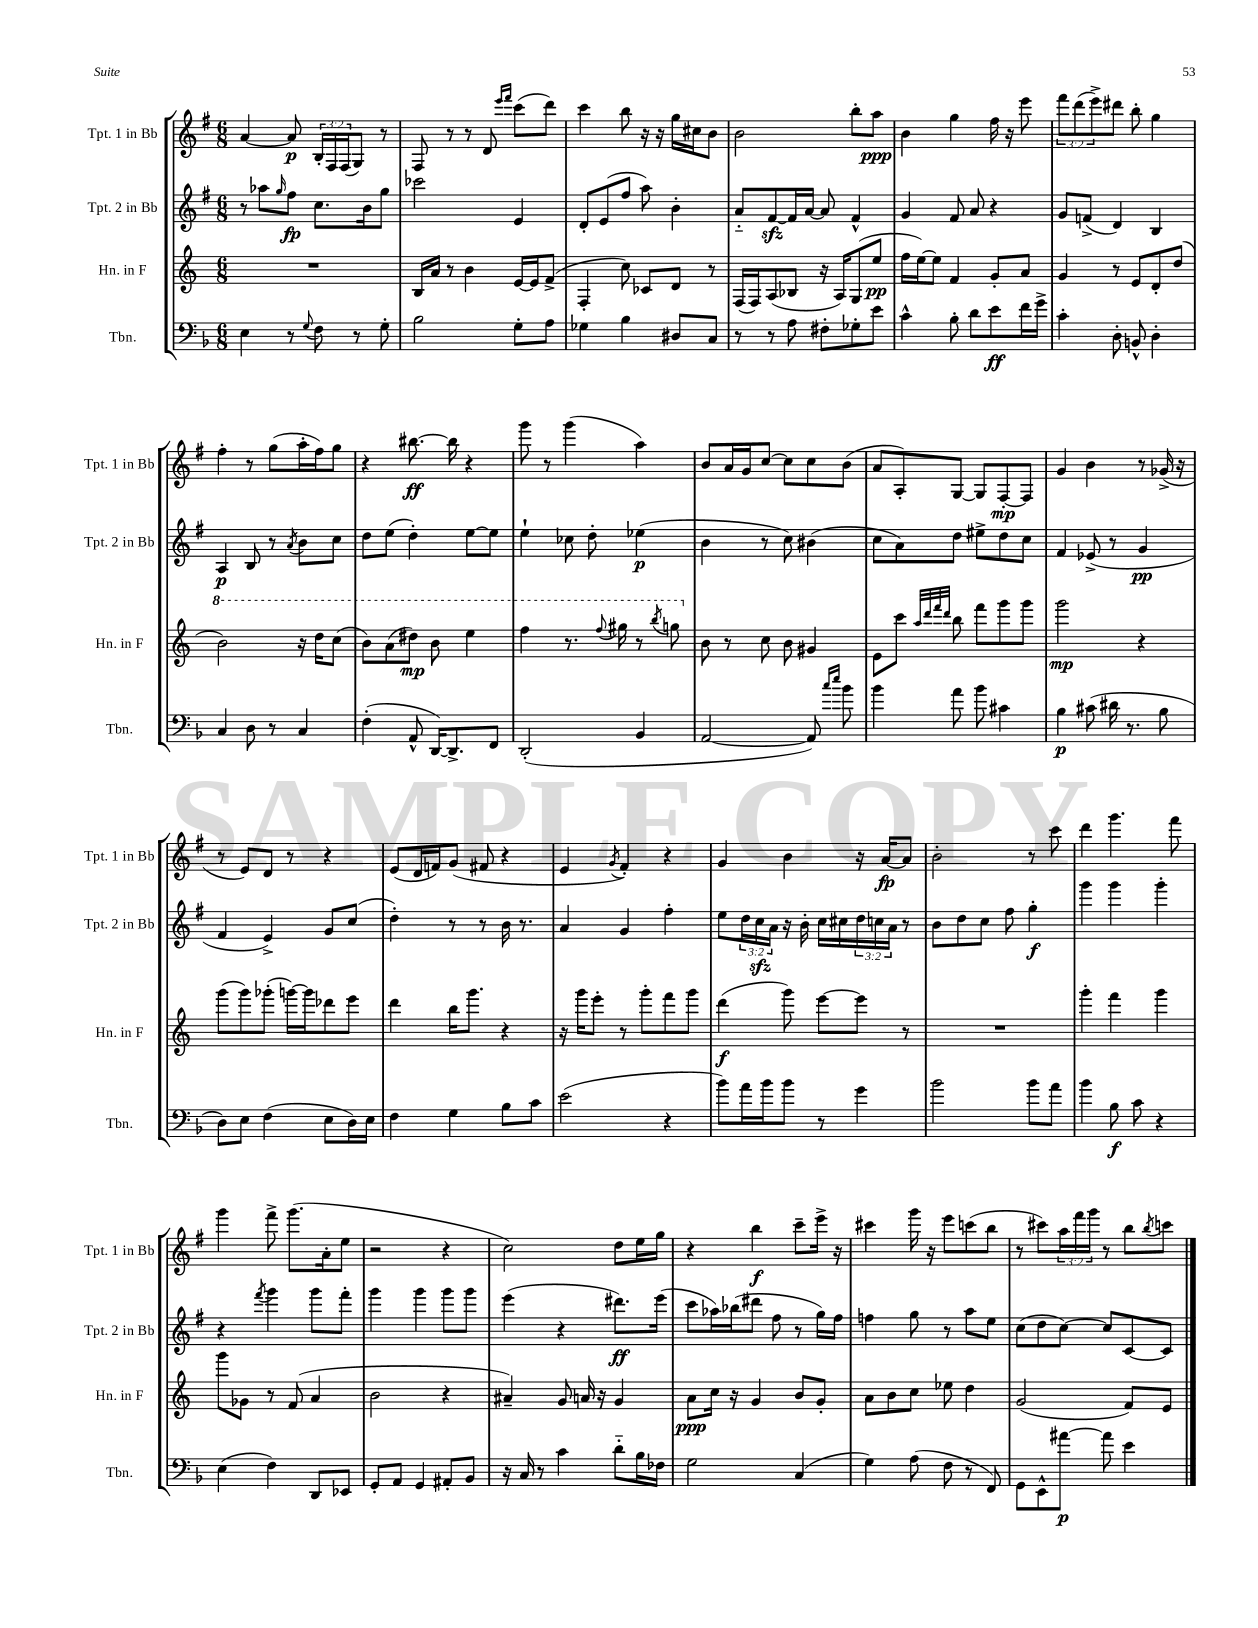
<<
\new StaffGroup <<
\new Staff = "s0" \with { instrumentName = "Tpt. 1 in Bb" shortInstrumentName = "Tpt. 1 in Bb" } {
    \clef treble \key g \major \numericTimeSignature \time 6/8 \override Staff.TupletNumber.text = #tuplet-number::calc-fraction-text
    a'4~ a'8\p \tuplet 3/2 { b16-. fis16 fis16( } g8) r8 |
    fis8 r8 r8 d'8 \grace { e'''16 fis'''16 } c'''8( d'''8) |
    c'''4 b''8 r16 r16 g''16 cis''16 b'8 |
    b'2 b''8-. a''8\ppp |
    b'4 g''4 fis''16 r16 e'''8 |
    \tuplet 3/2 { fis'''8 d'''8( e'''8->) } dis'''8 b''8-. g''4 |
    fis''4-. r8 g''8( a''16-. fis''16) g''8 |
    r4 bis''8.~\ff bis''16 r4 |
    g'''8 r8 g'''4( a''4) |
    b'8 a'16 g'16 c''8~ c''8 c''8 b'8( |
    a'8 a8-.) g8~ g8 fis8~-.\mp fis8 |
    g'4 b'4 r8 ges'16->( r16 |
    r8 e'8) d'8 r8 r4 |
    e'8( d'16 f'16) g'8( fis'8 r4 |
    e'4 \acciaccatura { g'8 } fis'4-.) r4 |
    g'4 b'4 r16 a'16~\fp a'8 |
    b'2-. r8 c'''8 |
    d'''4 g'''4. fis'''8 |
    g'''4 fis'''8-> g'''8.( a'16-. e''8 |
    r2 r4 |
    c''2) d''8 e''16 g''16 |
    r4 b''4\f c'''8-- e'''16-> r16 |
    cis'''4 g'''16 r16 e'''8 c'''8( b''8 |
    r8 cis'''8) \tuplet 3/2 { a''16 fis'''16 g'''16 } r8 b''8 \acciaccatura { b''8 } c'''8 \bar "|." |
}
\new Staff = "s1" \with { instrumentName = "Tpt. 2 in Bb" shortInstrumentName = "Tpt. 2 in Bb" } {
    \clef treble \key g \major \numericTimeSignature \time 6/8 \override Staff.TupletNumber.text = #tuplet-number::calc-fraction-text
    r8 aes''8 \grace { g''16 } fis''8\fp c''8. b'16 g''8 |
    ces'''2 e'4 |
    d'8-. e'8( fis''8 a''8) b'4-. |
    a'8-_ fis'8~\sfz fis'16 a'16~ a'8 fis'4-^ |
    g'4 fis'8 a'8 r4 |
    g'8 f'8->( d'4) b4 |
    a4\p b8 r8 \acciaccatura { a'8 } b'8 c''8 |
    d''8 e''8( d''4-.) e''8~ e''8 |
    e''4-! ces''8 d''8-. ees''4\p( |
    b'4 r8 c''8) bis'4( |
    c''8 a'8) d''8 eis''8-> d''8 c''8 |
    fis'4 ees'8->( r8 g'4\pp |
    fis'4 e'4->) g'8 c''8( |
    d''4-.) r8 r8 b'16 r8. |
    a'4 g'4 fis''4-. |
    e''8 \tuplet 3/2 { d''16 c''16\sfz a'16 } r16 b'16-. c''16 cis''16 \tuplet 3/2 { d''16 c''16 a'16 } r8 |
    b'8 d''8 c''8 fis''8 g''4-.\f |
    g'''4 g'''4 g'''4-. |
    r4 \acciaccatura { fis'''8 } g'''4 g'''8 fis'''8-. |
    g'''4 g'''4 g'''8 g'''8 |
    e'''4( r4 dis'''8.\ff) e'''16( |
    c'''8 aes''16) bes''16( dis'''8 fis''8 r8 g''16) fis''16 |
    f''4 g''8 r8 a''8 e''8 |
    c''8( d''8 c''8~) c''8 c'8~ c'8 \bar "|." |
}
\new Staff = "s2" \with { instrumentName = "Hn. in F" shortInstrumentName = "Hn. in F" } {
    \clef treble \key c \major \numericTimeSignature \time 6/8
    R2. |
    b16 a'16 r8 b'4 e'16~ e'16 f'8->( |
    f4-. c''8) ces'8 d'8 r8 |
    f16( f16) a8( bes8 r16 a16) g8( e''8\pp |
    f''16 e''16~) e''8 f'4 g'8-. a'8 |
    g'4 r8 e'8 d'8-. d''8( |
    \ottava #1 b''2) r16 d'''16 c'''8( |
    b''8) a''8( dis'''8\mp) b''8 e'''4 |
    f'''4 r8. \appoggiatura { f'''8 } gis'''16 r8 \acciaccatura { b'''8 } g'''8 \ottava #0 |
    b'8 r8 c''8 b'8 gis'4 |
    e'8 c'''8 \grace { a''32 d'''32 f'''32 d'''32 } b''8 f'''8 g'''8 g'''8 |
    g'''2\mp r4 |
    g'''8( g'''8) ges'''8-.( g'''16~) g'''16 des'''8 e'''8 |
    d'''4 b''16 g'''8. r4 |
    r16 g'''16 e'''8-. r8 g'''8-. f'''8 g'''8 |
    d'''4\f( g'''8) e'''8~ e'''8 r8 |
    R2. |
    g'''4-. f'''4 g'''4 |
    g'''8 ges'8 r8 f'8( a'4 |
    b'2 r4 |
    ais'4--) g'8 a'16 r16 g'4 |
    a'8\ppp c''16 r16 g'4 b'8 g'8-. |
    a'8 b'8 c''8 ees''8 d''4 |
    g'2( f'8) e'8 \bar "|." |
}
\new Staff = "s3" \with { instrumentName = "Tbn." shortInstrumentName = "Tbn." } {
    \clef bass \key f \major \numericTimeSignature \time 6/8
    e4 r8 \appoggiatura { g8 } f8 r8 g8-. |
    bes2 g8-. a8 |
    ges4 bes4 dis8 c8 |
    r8 r8 a8 fis8-. ges8-. e'8 |
    c'4-^ bes8-. d'8 e'8\ff f'16 g'16-> |
    c'4-. d8-. b,8-^ d4-. |
    c4 d8 r8 c4 |
    f4-.( a,8-^ d,16~) d,8.-> f,8 |
    d,2-.( bes,4 |
    a,2~ a,8) \grace { c''16 e''16 } bes'8 |
    bes'4 a'8 bes'8 cis'4 |
    bes4\p cis'8( dis'16 r8. bes8 |
    d8) e8 f4( e8 d16) e16 |
    f4 g4 bes8 c'8 |
    e'2( r4 |
    bes'8) a'16 bes'16 bes'8 r8 g'4 |
    bes'2 bes'8 a'8 |
    bes'4 bes8\f c'8 r4 |
    e4( f4) d,8 ees,8 |
    g,8-. a,8 g,4 ais,8-. bes,8 |
    r16 c16 r8 c'4 d'8-_ bes16 fes16 |
    g2 c4( |
    g4) a8( f8 r8 f,8) |
    g,8 e,8-^ ais'8~\p ais'8 e'4 \bar "|." |
}
>>
>>
\layout { \context { \Score \remove "Bar_number_engraver" } }
